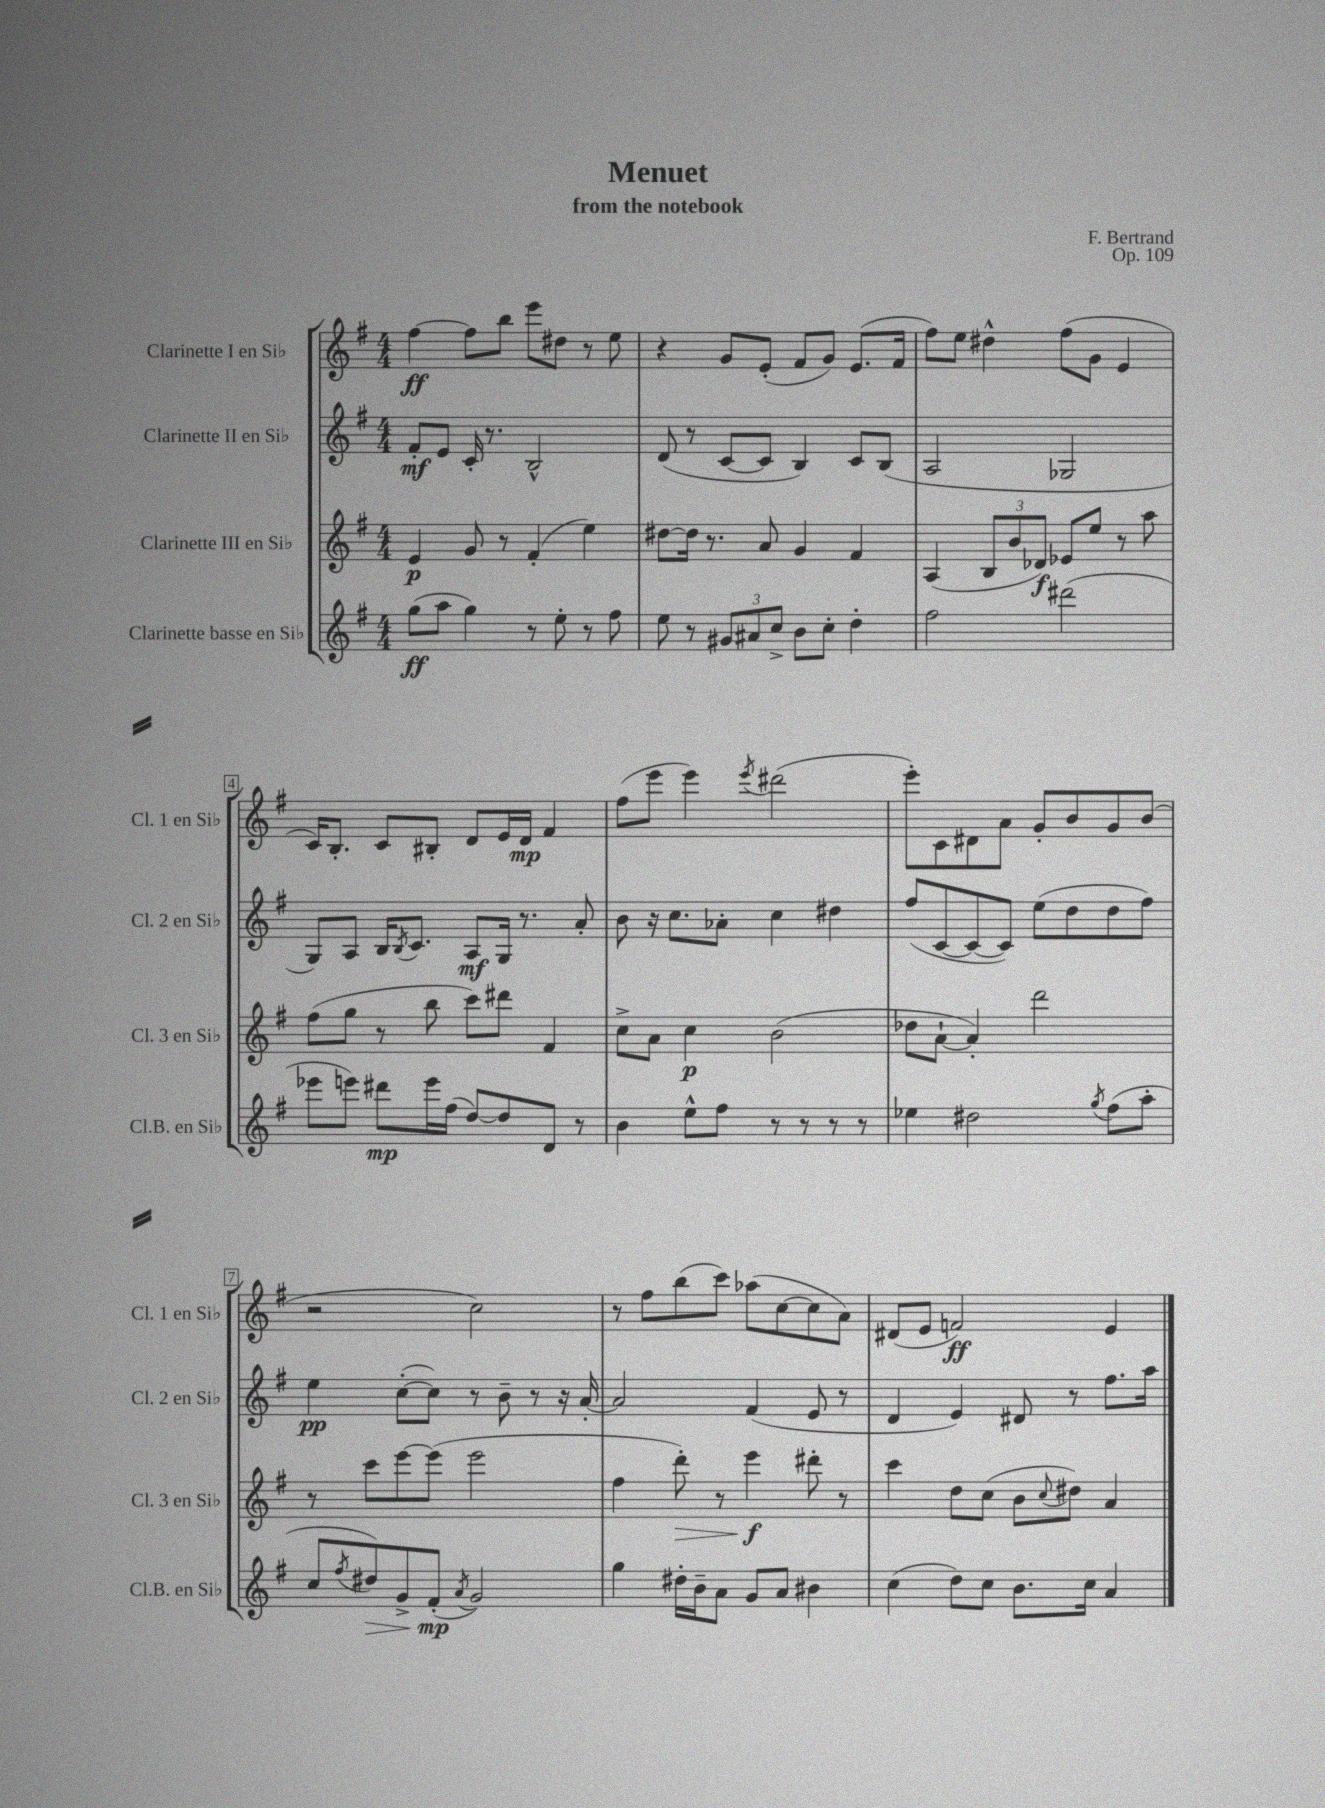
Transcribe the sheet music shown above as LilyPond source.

\header { title = "Menuet" composer = "F. Bertrand" subtitle = "from the notebook" opus = "Op. 109" }
<<
\new StaffGroup <<
\new Staff = "s0" \with { instrumentName = "Clarinette I en Sib" shortInstrumentName = "Cl. 1 en Sib" } {
    \clef treble \key g \major \numericTimeSignature \time 4/4
    fis''4~\ff fis''8 b''8 e'''8 dis''8 r8 e''8 |
    r4 g'8 e'8-.( fis'8 g'8) e'8.( fis'16 |
    fis''8) e''8 dis''4-^ fis''8( g'8 e'4 |
    c'16) b8.-. c'8 bis8-. d'8 e'16 d'16\mp fis'4 |
    fis''8( e'''8 e'''4) \acciaccatura { e'''8 } dis'''2( |
    e'''8-.) c'8 dis'8 a'8 g'8-. b'8 g'8 b'8( |
    r2 c''2) |
    r8 fis''8 b''8( c'''8) aes''8( c''8~ c''8 a'8) |
    dis'8( e'8 f'2\ff) e'4 \bar "|." |
}
\new Staff = "s1" \with { instrumentName = "Clarinette II en Sib" shortInstrumentName = "Cl. 2 en Sib" } {
    \clef treble \key g \major \numericTimeSignature \time 4/4
    fis'8-.\mf e'8 c'16-. r8. b2-^ |
    d'8( r8 c'8~ c'8 b4) c'8 b8( |
    a2 ges2 |
    g8) a8 b16 \acciaccatura { b8 } c'8. a8\mf g16 r8. a'8-. |
    b'8 r16 c''8. aes'8-. c''4 dis''4 |
    fis''8( c'8~ c'8~ c'8) e''8( d''8 d''8 fis''8) |
    e''4\pp c''8~-.( c''8) r8 b'8-- r8 r16 a'16~-. |
    a'2 fis'4( e'8 r8 |
    d'4 e'4) dis'8 r8 fis''8. a''16 \bar "|." |
}
\new Staff = "s2" \with { instrumentName = "Clarinette III en Sib" shortInstrumentName = "Cl. 3 en Sib" } {
    \clef treble \key g \major \numericTimeSignature \time 4/4
    e'4\p g'8 r8 fis'4-.( e''4) |
    dis''8~ dis''16 r8. a'8 g'4 fis'4 |
    a4( \tuplet 3/2 { b8 b'8 des'8\f) } ees'8 e''8 r8 a''8 |
    fis''8( g''8 r8 b''8 c'''8) dis'''8 fis'4 |
    c''8-> a'8 c''4\p b'2( |
    des''8 a'8~-! a'4-.) d'''2 |
    r8 c'''8 e'''8~ e'''8( e'''2 |
    fis''4 d'''8-.\>) r8 e'''4\f\! dis'''8-. r8 |
    c'''4 d''8 c''8( b'8 \appoggiatura { c''8 } dis''8) a'4 \bar "|." |
}
\new Staff = "s3" \with { instrumentName = "Clarinette basse en Sib" shortInstrumentName = "Cl.B. en Sib" } {
    \clef treble \key g \major \numericTimeSignature \time 4/4
    g''8\ff( a''8 g''4) r8 e''8-. r8 fis''8 |
    e''8 r8 \tuplet 3/2 { gis'8 ais'8 c''8-> } b'8 c''8-. d''4-. |
    fis''2 dis'''2( |
    ees'''8 e'''8) dis'''8\mp e'''16 fis''16( d''8~) d''8 d'8 r8 |
    b'4 e''8-^ fis''8 r8 r8 r8 r8 |
    ees''4 dis''2 \acciaccatura { g''8 } fis''8( a''8-. |
    c''8 \acciaccatura { fis''8 } dis''8\>) g'8-> fis'8-.\mp\!( \acciaccatura { a'8 } g'2) |
    g''4 dis''16-. b'16-- a'8 g'8 a'8 bis'4 |
    c''4( d''8) c''8 b'8. c''16 a'4 \bar "|." |
}
>>
>>
\layout { \context { \Score \override BarNumber.stencil = #(make-stencil-boxer 0.1 0.3 ly:text-interface::print) } }
